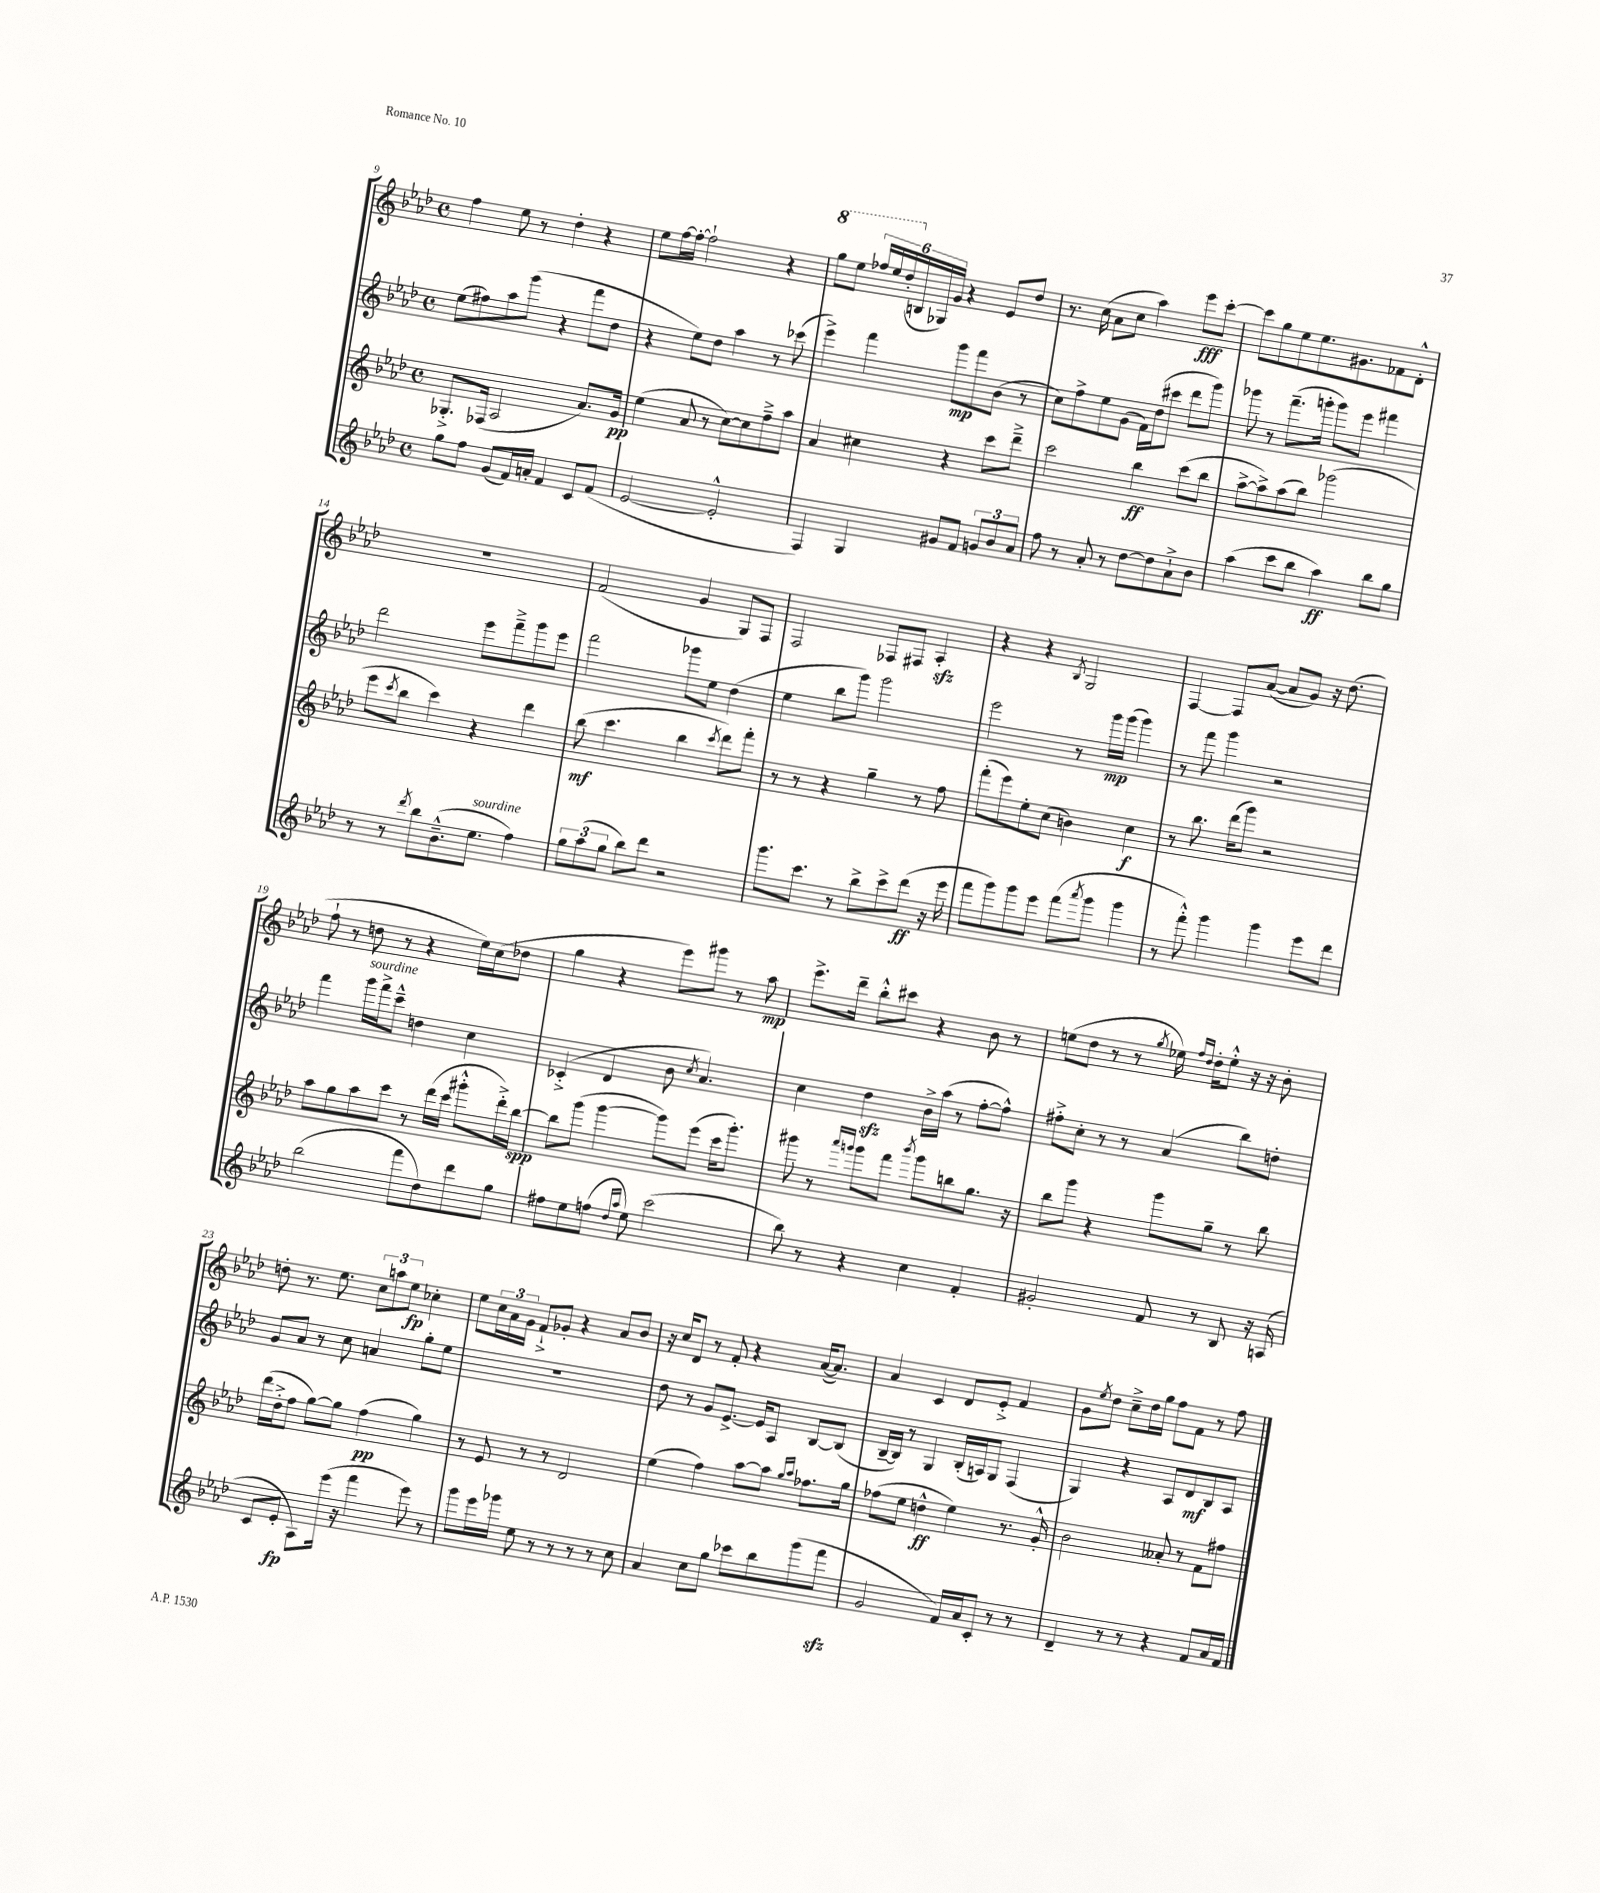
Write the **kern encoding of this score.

**kern	**dynam	**kern	**dynam	**kern	**dynam	**kern	**dynam
*part4	*part4	*part3	*part3	*part2	*part2	*part1	*part1
*staff4	*staff4	*staff3	*staff3	*staff2	*staff2	*staff1	*staff1
*clefG2	*	*clefG2	*	*clefG2	*	*clefG2	*
*k[b-e-a-d-]	*	*k[b-e-a-d-]	*	*k[b-e-a-d-]	*	*k[b-e-a-d-]	*
*M4/4	*	*M4/4	*	*M4/4	*	*M4/4	*
*met(c)	*	*met(c)	*	*met(c)	*	*met(c)	*
=9	=9	=9	=9	=9	=9	=9	=9
8gg\L	.	8.G-X'^/L	.	(8ee-\L	.	4ff\	.
8ff\J	.	.	.	8ff#X\)	.	.	.
.	.	(16F-X/Jk	.	.	.	.	.
(8g/L	.	2A-/	.	8aa-\	.	8ee-\	.
16f/L)	.	.	.	(8ggg\J	.	8r	.
16an'/JJ	.	.	.	.	.	.	.
4f/	.	.	.	4r	.	4dd-'\	.
8c/L	.	8.a-/L)	.	8fff\L	.	4r	.
(8f/J	.	.	.	8dd-\J	.	.	.
.	.	16g/Jk	pp	.	.	.	.
=10	=10	=10	=10	=10	=10	=10	=10
[2e-/	.	(4ee-\	.	4r	.	8ee-\L	.
.	.	.	.	.	.	[16ff\L	.
.	.	.	.	.	.	16ff'\JJ_	.
.	.	8a-/	.	8ee-\L)	.	2ff`\]	.
.	.	8r	.	8dd-\J	.	.	.
2e-'^^/]	.	[8cc\L)	.	4aa-\	.	.	.
.	.	8cc\]	.	.	.	.	.
.	.	8ff~^\	.	8r	.	4r	.
.	.	8aa-\J	.	(8ccc-X\	.	.	.
=11	=11	=11	=11	=11	=11	=11	=11
*	*	*	*	*	*	*8va	*
4F/)	.	4a-/	.	4eee-^\)	.	8ggg\L	.
.	.	.	.	.	.	8eee-\J	.
4G/	.	4cc#X\	.	4fff\	.	24fff-X/LL	.
.	.	.	.	.	.	24eee-/	.
.	.	.	.	.	.	(24ddd-'/	.
*	*	*	*	*	*	*X8va	*
.	.	.	.	.	.	24Bn/	.
.	.	.	.	.	.	24G-X/)	.
.	.	.	.	.	.	24g/JJ	.
8g#X/L	.	4r	.	8ggg\L	mp	4r	.
8f/J	.	.	.	8fff\	.	.	.
12gn/L	.	8ccc\L	.	(8b-\J	.	8e-/L	.
12b-/	.	.	.	.	.	.	.
.	.	8ddd-~^\J	.	8r	.	8dd-/J	.
12a-/J	.	.	.	.	.	.	.
=12	=12	=12	=12	=12	=12	=12	=12
8ff\	.	2ccc\	.	8cc\L)	.	8.r	.
8r	.	.	.	8ff^\	.	.	.
.	.	.	.	.	.	(16cc\	.
8a-'/	.	.	.	8ee-\	.	8a-\L	.
8r	.	.	.	(8g\J	.	8cc\J	.
[8dd-\L	.	4bb-\	ff	16f\LL)	.	4aa-\)	.
.	.	.	.	(16dd-\J	.	.	.
8dd-\]	.	.	.	8ccc#X\J	.	.	.
8a-`^\	.	(8ccc\L	.	8ddd-\L	.	8eee-\L	fff
8b-\J	.	8bb-\J	.	8ggg\J)	.	[8ccc'\J	.
=13	=13	=13	=13	=13	=13	=13	=13
(4aa-\	.	[8aa-^\L	.	8ggg-X\	.	8ccc\L]	.
.	.	8aa-^\])	.	8r	.	8gg\	.
8ccc\L	.	(8aa-\	.	(8.fff~\L	.	8ee-\	.
8bb-\J	.	8bb-\J)	.	.	.	8.ee-\	.
.	.	.	.	16gggn'\Jk	.	.	.
4aa-\)	ff	(2ggg-X\	.	8ggg\L)	.	.	.
.	.	.	.	.	.	8.g#X\	.
.	.	.	.	8eee-\J	.	.	.
8bb-\L	.	.	.	4fff#X\	.	8f-X\	.
8gg\J	.	.	.	.	.	8d-'^^\J	.
!!LO:LB:g=z
=14	=14	=14	=14	=14	=14	=14	=14
8r	.	8eee-\L	.	2ddd-\	.	1r	.
.	.	8qccc/	.	.	.	.	.
8r	.	8bb-\J	.	.	.	.	.
8qddd-/	.	.	.	.	.	.	.
8bb-\L	.	4ccc\)	.	.	.	.	.
(8.b-~^^\	.	.	.	.	.	.	.
.	.	4r	.	8eee-\L	.	.	.
!LO:TX:a:i:t=sourdine	!	!	!	!	!	!	!
8.ee-\J	.	.	.	.	.	.	.
.	.	.	.	8fff~^\	.	.	.
4ff\)	.	4ddd-\	.	8ggg\	.	.	.
.	.	.	.	8eee-\J	.	.	.
=15	=15	=15	=15	=15	=15	=15	=15
12gg\L	.	(8bb-\	mf	2fff\	.	(2f/	.
(12aa-\	.	.	.	.	.	.	.
.	.	4.ccc\	.	.	.	.	.
12gg\J	.	.	.	.	.	.	.
8bb-\L)	.	.	.	.	.	.	.
8ddd-\J	.	.	.	.	.	.	.
2r	.	4bb-\	.	8ggg-X\L	.	4g/	.
.	.	.	.	8ee-\J	.	.	.
.	.	8qccc/	.	.	.	.	.
.	.	8ddd-\L)	.	(4dd-\	.	8G/L)	.
.	.	8fff'\J	.	.	.	8F/J	.
=16	=16	=16	=16	=16	=16	=16	=16
8.ggg\L	.	8r	.	4ee-\	.	2F/	.
.	.	8r	.	.	.	.	.
8.ccc\J	.	.	.	.	.	.	.
.	.	4r	.	8bb-\L	.	.	.
8r	.	.	.	8ggg\J)	.	.	.
8bb-^\L	.	4gg~\	.	2ggg\	.	8F-X/L	.
8ccc^\	.	.	.	.	.	8F#X/J	.
(8ddd-\J	ff	8r	.	.	.	4A-zz'/	.
16r	.	8ff\	.	.	.	.	.
16eee-\	.	.	.	.	.	.	.
=17	=17	=17	=17	=17	=17	=17	=17
8fff\L	.	(8fff'\L	.	2eee-\	.	4r	.
8ggg\)	.	8eee-\)	.	.	.	.	.
8ggg\	.	8ee-'\	.	.	.	4r	.
8eee-\J	.	(8cc\J	.	.	.	.	.
.	.	.	.	.	.	8qB-/	.
(8fff\L	.	4bn\)	.	8r	.	2G/	.
8qaaa-/	.	.	.	.	.	.	.
8ggg\J	.	.	.	16ggg\LL	mp	.	.
.	.	.	.	(16ggg\JJ	.	.	.
4ggg\	.	4cc\	f	4ggg\)	.	.	.
=18	=18	=18	=18	=18	=18	=18	=18
8r	.	8r	.	8r	.	[4F/	.
8fff'^^\)	.	8.bb-\	.	8fff\	.	.	.
4ggg\	.	.	.	4ggg\	.	8F/L]	.
.	.	(16ddd-\KL	.	.	.	.	.
.	.	8ggg\J)	.	.	.	([8a-/J	.
4ggg\	.	2r	.	2r	.	8a-/L]	.
.	.	.	.	.	.	8g/J)	.
8eee-\L	.	.	.	.	.	16r	.
.	.	.	.	.	.	(8.dd-\	.
8ddd-\J	.	.	.	.	.	.	.
!!LO:LB:g=z
=19	=19	=19	=19	=19	=19	=19	=19
(2bb-\	.	8aa-\L	.	4fff\	.	8ff`\	.
.	.	8gg\	.	.	.	8r	.
!	!	!	!	!LO:TX:a:i:t=sourdine	!	!	!
.	.	8aa-\	.	16ggg\LL	.	8ddn\	.
.	.	.	.	16fff^\J	.	.	.
.	.	8ccc\J	.	8ccc~^^\J	.	8r	.
8fff\L	.	8r	.	4ddn\	.	4r	.
8dd-\)	.	(16ddd-\LL	.	.	.	.	.
.	.	16ccc\JJ	.	.	.	.	.
8ddd-\	.	8ggg#X'^^\L	.	4cc\	.	16ee-\LL)	.
.	.	.	.	.	.	(16cc\J	.
8gg\J	.	16ddd-'^\L)	.	.	.	8dd-X\J	.
.	.	[16bb-\JJ	spp	.	.	.	.
=20	=20	=20	=20	=20	=20	=20	=20
8ff#X\L	.	8bb-\L]	.	(4c-X'^/	.	4gg\	.
8ee-\	.	(8ggg\J	.	.	.	.	.
(8ffn\J	.	[4ggg\	.	4d-/	.	4r	.
16qqdd-/LL	.	.	.	.	.	.	.
16qqaa-/JJ	.	.	.	.	.	.	.
8ee-\)	.	.	.	.	.	.	.
(2ccc\	.	8ggg\L])	.	8b-\	.	8eee-\L)	.
.	.	.	.	8qcc/	.	.	.
.	.	(8eee-\J	.	4.a-/)	.	8ggg#X\J	.
.	.	16ccc\KL	.	.	.	8r	.
.	.	8.ggg'\J)	.	.	.	.	.
.	.	.	.	.	.	8aa-\	mp
=21	=21	=21	=21	=21	=21	=21	=21
8bb-\)	.	8ggg#X\	.	4cc\	.	8.eee-^\L	.
8r	.	8r	.	.	.	.	.
.	.	.	.	.	.	16ddd-~\Jk	.
.	.	16qqaaa-/LL	.	.	.	.	.
.	.	16qqgggn/JJ	.	.	.	.	.
4r	.	8ggg\L	.	4dd-zz\	.	8bb-'^^\L	.
.	.	8fff\J	.	.	.	8ccc#X\J	.
.	.	8qbbb-/	.	.	.	.	.
4cc\	.	8ggg\L	.	16b-^\LL	.	4r	.
.	.	.	.	(16aa-\JJ	.	.	.
.	.	8bbn\	.	8r	.	.	.
4f'/	.	8.gg\J	.	[8ff'\L	.	8b-\	.
.	.	.	.	8ff^^\J])	.	8r	.
.	.	16r	.	.	.	.	.
=22	=22	=22	=22	=22	=22	=22	=22
2g#X'/	.	8bb-\L	.	8ff#X'^\L	.	(8een\L	.
.	.	8ggg\J	.	8cc'\J	.	8dd-\J	.
.	.	4r	.	8r	.	8r	.
.	.	.	.	8r	.	8r	.
.	.	.	.	.	.	8qgg/	.
8f/	.	8ggg\L	.	(4a-/	.	16ee-X\)	.
.	.	.	.	.	.	16qqff/LL	.
.	.	.	.	.	.	16qqdd-/JJ	.
.	.	.	.	.	.	16dd-'\KL	.
8r	.	8gg~\J	.	.	.	8ee-'^^\J	.
8B-/	.	8r	.	8bb-\L)	.	16r	.
.	.	.	.	.	.	16r	.
16r	.	8bb-\	.	8ddn'\J	.	8b-'\	.
(16An/	.	.	.	.	.	.	.
!!LO:LB:g=z
=23	=23	=23	=23	=23	=23	=23	=23
8c/L	.	(16ddd-\LL	.	8g/L	.	8ddn'\	.
.	.	16dd-'^\J	.	.	.	.	.
8e-'/J	fp	8ff\J	.	8a-/J	.	8.r	.
8A-\L)	.	[8gg\L)	.	8r	.	.	.
.	.	.	.	.	.	8.ee-\	.
(16eee-\Jk	.	8gg\J]	.	8cc\	.	.	.
16r	.	.	.	.	.	.	.
4fff\	.	(4ff\	pp	4an/	.	12cc\L	.
.	.	.	.	.	.	12aan\	.
.	.	.	.	.	.	12ee-\J	fp
8eee-\)	.	4gg\)	.	8gg'\L	.	4cc-X'\	.
8r	.	.	.	8ee-\J	.	.	.
=24	=24	=24	=24	=24	=24	=24	=24
8ggg\L	.	8r	.	1r	.	8ee-\L	.
16eee-\L	.	8e-/	.	.	.	24cc\L	.
.	.	.	.	.	.	24a-\	.
16ggg-X\JJ	.	.	.	.	.	.	.
.	.	.	.	.	.	24g\JJ	.
8ee-\	.	8r	.	.	.	8f`^/L	.
8r	.	8r	.	.	.	8g-X'/J	.
8r	.	2d-/	.	.	.	4r	.
8r	.	.	.	.	.	.	.
8r	.	.	.	.	.	8a-/L	.
8cc\	.	.	.	.	.	8b-/J	.
=25	=25	=25	=25	=25	=25	=25	=25
4a-/	.	(4ee-\	.	8dd-\	.	16r	.
.	.	.	.	.	.	16cc/KL	.
.	.	.	.	8r	.	8d-/J	.
8cc\L	.	4ff\)	.	8g/L	.	8r	.
8gg\J	.	.	.	[8.e-^/J	.	8f'/	.
8ccc-X\L	.	[8aa-\L	.	.	.	4r	.
.	.	.	.	16e-/KL]	.	.	.
8bb-\	.	8aa-\J]	.	8A-/J	.	.	.
.	.	16qqgg/LL	.	.	.	.	.
.	.	16qqaa-/JJ	.	.	.	.	.
(8ggg\	.	8.ff-X\L	.	[8B-/L	.	([16a-/KL	.
.	.	.	.	.	.	8.a-/J])	.
8fffzz\J	.	.	.	(8B-/J]	.	.	.
.	.	16gg\Jk	.	.	.	.	.
=26	=26	=26	=26	=26	=26	=26	=26
2g/	.	(8ff-X\L	.	[16B-~/LL	.	4a-/	.
.	.	.	.	16B-/JJ])	.	.	.
.	.	8ee-\J	.	8r	.	.	.
.	.	4ddn^^\	ff	4G/	.	4c/	.
16f/LL)	.	4ee-\)	.	(16B-'/LL	.	8d-/L	.
16a-/J	.	.	.	16An/J)	.	.	.
8c'/J	.	.	.	8G/J	.	8e-'^/J	.
8r	.	8.r	.	(4F/	.	4f/	.
8r	.	.	.	.	.	.	.
.	.	16g'^^/	.	.	.	.	.
=27	=27	=27	=27	=27	=27	=27	=27
4d-~/	.	2b-\	.	4G/)	.	8g\L	.
.	.	.	.	.	.	8qee-/	.
.	.	.	.	.	.	8dd-\J	.
8r	.	.	.	4r	.	8cc~^\L	.
8r	.	.	.	.	.	16dd-\L	.
.	.	.	.	.	.	16gg\JJ	.
4r	.	8a--X'/	.	8A-/L	.	8ff\L	.
.	.	8r	.	8d-/	mf	8f\J	.
8f/L	.	8f\L	.	8B-/	.	8r	.
16a-/L	.	8ff#X\J	.	8A-/J	.	8ff\	.
16f/JJ	.	.	.	.	.	.	.
==	==	==	==	==	==	==	==
*-	*-	*-	*-	*-	*-	*-	*-
